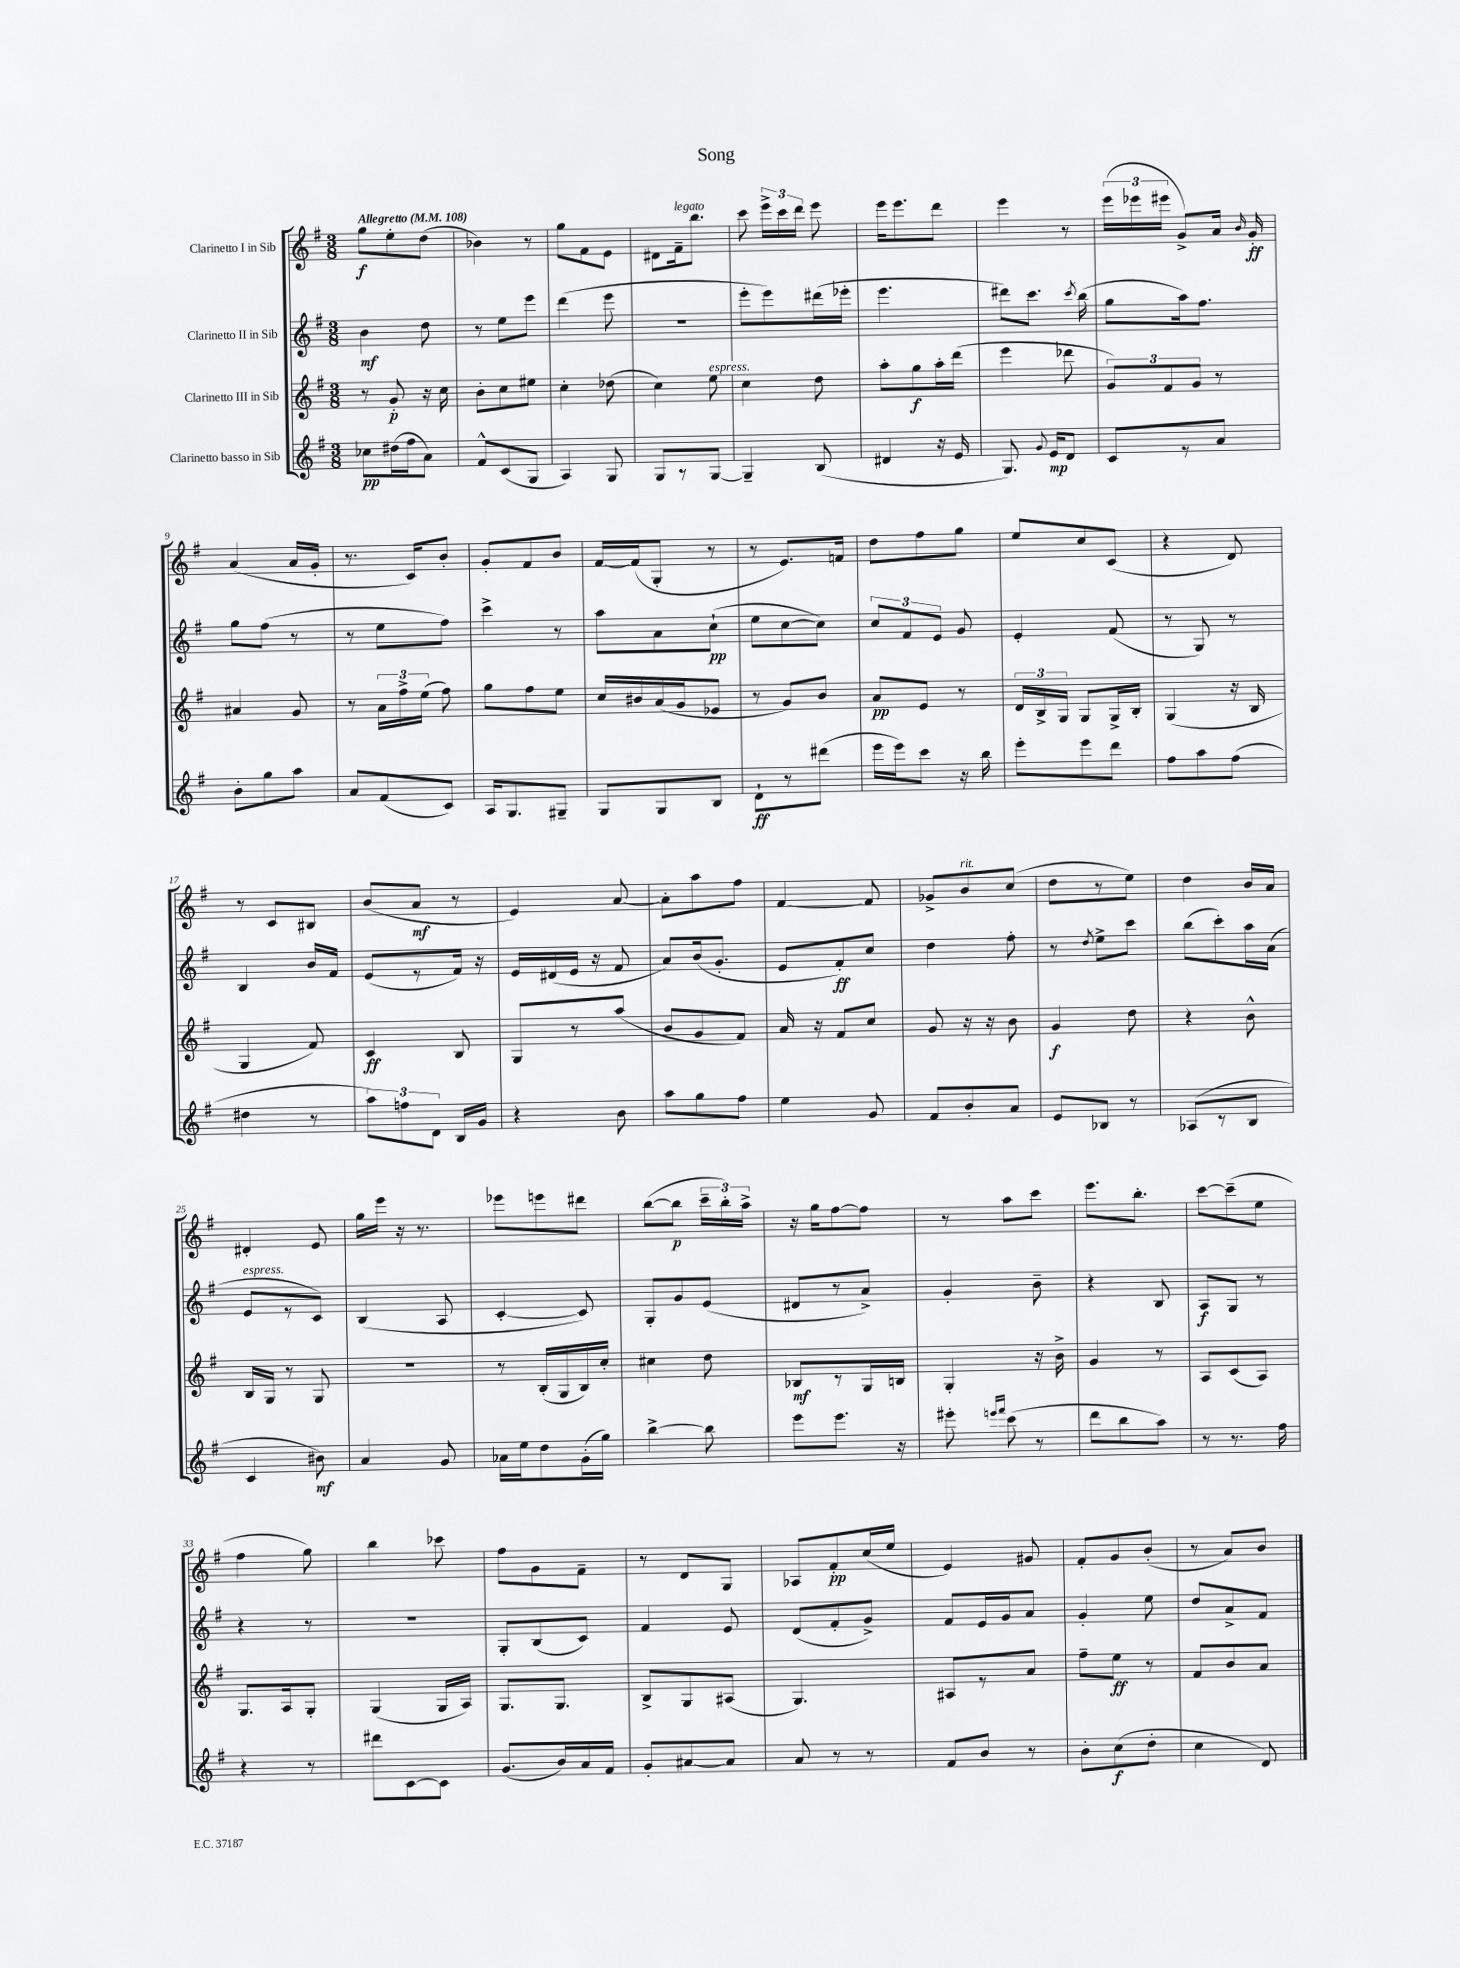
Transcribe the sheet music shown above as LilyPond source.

\header { title = "Song" }
<<
\new StaffGroup <<
\new Staff = "s0" \with { instrumentName = "Clarinetto I in Sib" } {
    \clef treble \key g \major \numericTimeSignature \time 3/8 \tempo "Allegretto" 4 = 108
    \autoBeamOff g''8[\f e''8-. d''8]( |
    bes'4) r8 |
    g''8[ fis'8 e'8] |
    dis'8[ fis'16--^\markup { \italic "legato" } b''8.] |
    c'''8 \tuplet 3/2 { e'''16[-> c'''16 d'''16] } e'''8 |
    e'''16[ e'''8. d'''8] |
    e'''4 r8 |
    \tuplet 3/2 { e'''16[( ees'''16 eis'''16] } g'8[->) a'16] \grace { b'16 } g'16-.\ff |
    a'4( a'16[ g'16]-. |
    r8. c'16[) b'8]-. |
    g'8[-. fis'8 b'8] |
    fis'16[~ fis'16( g8]-. r8 |
    r8 e'8.[) f'16] |
    d''8[ fis''8 g''8] |
    e''8[ c''8 c'8]( |
    r4 d'8) |
    r8 c'8[ bis8] |
    b'8[( a'8]\mf r8 |
    e'4) a'8~ |
    a'8[-. a''8 fis''8] |
    fis'4~ fis'8 |
    ges'8[-> b'8^\markup { \italic "rit." } c''8]( |
    d''8[ r8 e''8]) |
    d''4 b'16[ a'16] |
    dis'4-. e'8 |
    g''16[ e'''16] r16 r8. |
    ees'''8[ e'''8 dis'''8] |
    b''8[~( b''8]\p \tuplet 3/2 { c'''16[-- b''16-.) a''16]-> } |
    r16 g''16[ fis''8~ fis''8] |
    r8 a''8[ c'''8] |
    e'''8.[ b''8.]-. |
    c'''8[~ c'''8--( e''8] |
    fis''4 g''8) |
    b''4 ces'''8 |
    fis''8[ g'8 fis'8]-- |
    r8 d'8[ g8] |
    aes8[ fis'8-.\pp c''16( e''16] |
    e'4) gis'8 |
    fis'8[-. g'8 b'8]-.( |
    r8 a'8[) b'8] \bar "|." |
}
\new Staff = "s1" \with { instrumentName = "Clarinetto II in Sib" } {
    \clef treble \key g \major \numericTimeSignature \time 3/8
    \autoBeamOff b'4\mf d''8 |
    r8 e''8[ e'''8] |
    d'''4( e'''8 |
    R4. |
    e'''8[-. e'''8) dis'''16( ees'''16]-. |
    e'''4. |
    dis'''8[) c'''8.] \acciaccatura { c'''8 } b''16( |
    g''8[ a''16) fis''8.] |
    g''8[ fis''8]( r8 |
    r8 e''8[ fis''8]) |
    c'''4-> r8 |
    a''8[ a'8 c''8]-!\pp( |
    e''8[ c''8~ c''8]) |
    \tuplet 3/2 { c''8[ fis'8 e'8] } g'8 |
    e'4-. fis'8( |
    r8 g8) r8 |
    b4 b'16[ fis'16] |
    e'8[( r8 fis'16]) r16 |
    e'16[ dis'16( e'16] r16 fis'8 |
    a'8[) b'16( g'8.]-. |
    e'8[ fis'8-.\ff) c''8] |
    d''4 fis''8-. |
    r8 \acciaccatura { d''8 } e''8[-> c'''8] |
    b''8[( c'''8-.) a''16 a'16]( |
    e'8[^\markup { \italic "espress." } r8 c'8]) |
    b4( a8 |
    c'4~-. c'8) |
    g8[-. g'8 e'8]( |
    dis'8[ r8 a'8]->) |
    g'4-. b'8-- |
    r4 b8 |
    a8[\f g8] r8 |
    r4 r8 |
    R4. |
    g8[-. b8( c'8]) |
    fis'4 e'8 |
    d'8[( fis'8-. g'8]->) |
    fis'8[ e'16 g'16 a'8] |
    g'4-. e''8 |
    d''8[ a'8-> fis'8] \bar "|." |
}
\new Staff = "s2" \with { instrumentName = "Clarinetto III in Sib" } {
    \clef treble \key g \major \numericTimeSignature \time 3/8
    \autoBeamOff r8 g'8-.\p r16 c''16 |
    b'8[-. c''8 eis''8] |
    c''4-. des''8( |
    c''4) e''8^\markup { \italic "espress." } |
    c''4 d''8 |
    a''8[-. g''8\f a''16-. d'''16]( |
    e'''4 des'''8 |
    \tuplet 3/2 { g'8[) fis'8 g'8] } r8 |
    ais'4 g'8 |
    r8 \tuplet 3/2 { a'16[ fis''16-> e''16]( } fis''8) |
    g''8[ fis''8 e''8] |
    c''16[ bis'16 a'16( g'16 ees'8] |
    r8 g'8[) b'8] |
    a'8[\pp e'8] r8 |
    \tuplet 3/2 { d'16[ b16-> g16] } g8[ g16-> b16]-. |
    g4( r16 b16 |
    g4 fis'8) |
    c'4\ff b8 |
    g8[ r8 a''8]( |
    b'8[ g'8 fis'8]) |
    a'16 r16 fis'8[ c''8] |
    g'8 r16 r16 b'8 |
    g'4\f d''8 |
    r4 b'8-^ |
    b16[ g16] r8 g8 |
    R4. |
    r8 b16[-.( g16 b16) c''16]-. |
    cis''4 d''8 |
    bes8[\mf r8 g16 b16] |
    g4-. r16 b'16-> |
    g'4 r8 |
    a8[ c'8( a8]) |
    g8.[ a16 g8]-. |
    g4( g16[ a16]) |
    g8.[ g8.] |
    b8[-> g8 ais8]( |
    g4.) |
    ais8[ r8 a'8] |
    fis''8[-- e''8]\ff r8 |
    fis'8[ b'8 a'8] \bar "|." |
}
\new Staff = "s3" \with { instrumentName = "Clarinetto basso in Sib" } {
    \clef treble \key g \major \numericTimeSignature \time 3/8
    \autoBeamOff ces''8[\pp dis''16( fis''16 a'8]) |
    fis'8[-^ c'8( g8] |
    a4) g8 |
    g8[ r8 g8]~ |
    g4-- b8( |
    dis'4 r16 e'16 |
    g8.) \appoggiatura { g'8 } e'16[\mp d'8] |
    c'8[ r8 a'8] |
    b'8[-. g''8 a''8] |
    a'8[ fis'8( c'8]) |
    a16[ g8. gis8]-- |
    g8[ g8 b8] |
    d'8[-!\ff r8 dis'''8]( |
    e'''16[ e'''16) c'''8] r16 b''16 |
    e'''8[-. e'''8 d'''8] |
    fis''8[ a''8 fis''8]( |
    dis''4 r8 |
    \tuplet 3/2 { a''8[) f''8 d'8] } b16[ g'16] |
    r4 b'8 |
    a''8[ g''8 fis''8] |
    e''4 g'8 |
    fis'8[ b'8-. a'8] |
    e'8[ bes8] r8 |
    aes8[( r8 b8] |
    c'4 bis'8\mf) |
    a'4 g'8 |
    aes'16[ e''16 d''8 g'16-.( g''16]) |
    b''4~-> b''8 |
    e'''8[ e'''8.] r16 |
    eis'''8-. \grace { e'''16[ fis'''16] } c'''8( r8 |
    d'''8[ b''8 a''8]) |
    r8 r8. fis''16 |
    r4 r8 |
    dis'''8[ c'8~ c'8] |
    g'8.[( b'16) a'16 fis'16] |
    g'8[-. ais'8~ ais'8] |
    a'8 r8 r8 |
    fis'8[ b'8] r8 |
    b'8[-. c''8\f( d''8]-. |
    c''4 d'8) \bar "|." |
}
>>
>>
